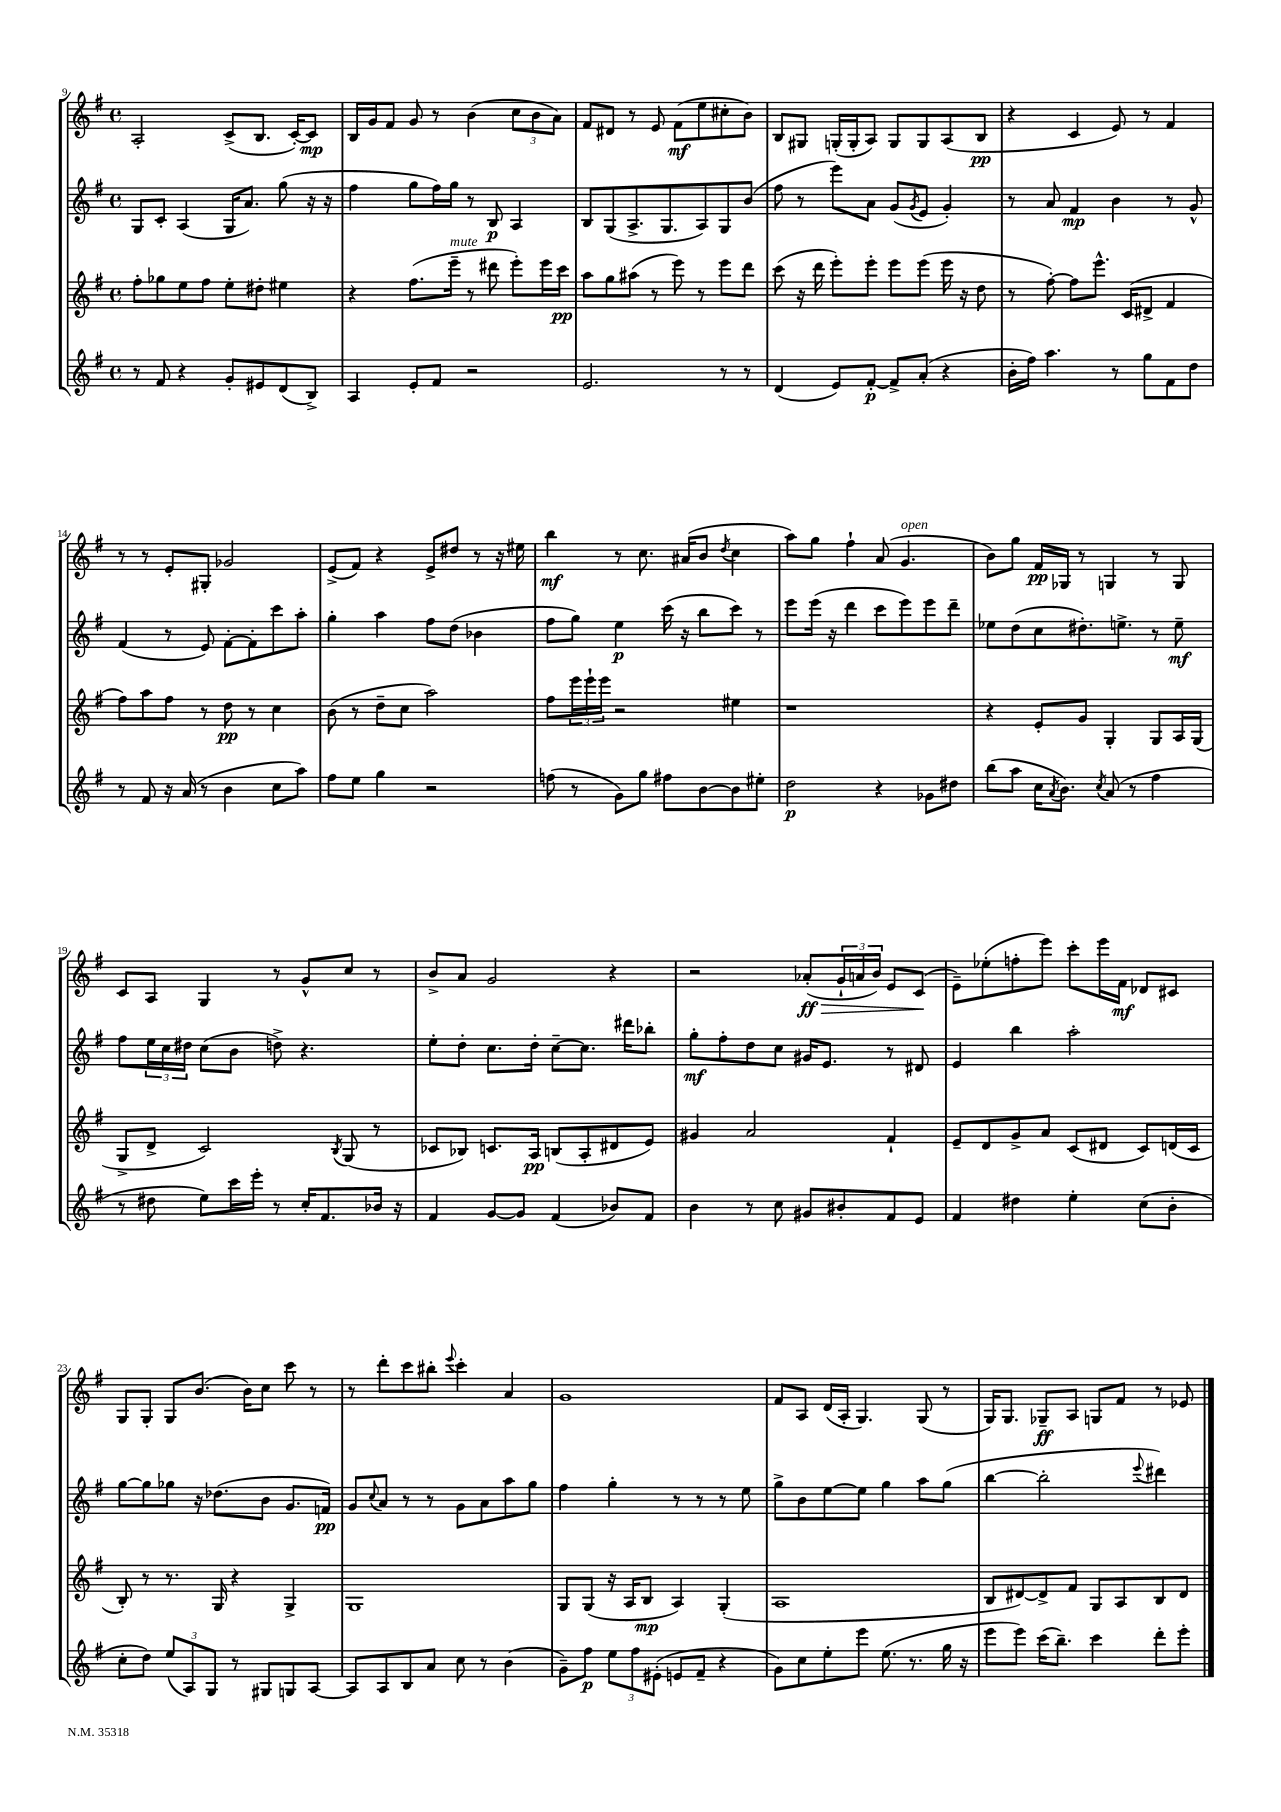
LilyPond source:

<<
\new StaffGroup <<
\new Staff = "s0" {
    \clef treble \key g \major \defaultTimeSignature \time 4/4
    a2-. c'8->( b8. c'16~-.) c'8\mp |
    b16 g'16 fis'8 g'8 r8 b'4( \tuplet 3/2 { c''8 b'8 a'8) } |
    fis'8 dis'8 r8 e'8 fis'8\mf( e''8 cis''8-. b'8) |
    b8 gis8 g16-.( g16-. a8) g8 g8 a8( b8\pp |
    r4 c'4 e'8) r8 fis'4 |
    r8 r8 e'8-. gis8-. ges'2 |
    e'8->( fis'8) r4 e'8-> dis''8 r8 r16 eis''16 |
    b''4\mf r8 c''8. ais'16( b'8 \acciaccatura { d''8 } c''4 |
    a''8) g''8 fis''4-! a'8( g'4.^\markup { \italic "open" } |
    b'8) g''8 fis'16\pp ges16 r8 g4 r8 g8 |
    c'8 a8 g4 r8 g'8-^ c''8 r8 |
    b'8-> a'8 g'2 r4 |
    r2 aes'8-.\ff\>( \tuplet 3/2 { g'16-! a'16 b'16) } e'8 c'8\!( |
    e'8--) ees''8-.( f''8-. e'''8) c'''8-. e'''16 fis'16\mf des'8 cis'8 |
    g8 g8-. g8 b'8.( b'16) c''8 c'''8 r8 |
    r8 d'''8-. c'''8 bis''8-. \appoggiatura { e'''8 } c'''4-. a'4 |
    g'1 |
    fis'8 a8 d'16( a16-. g4.) g8( r8 |
    g16) g8. ges8--\ff a8 g8 fis'8 r8 ees'8 \bar "|." |
}
\new Staff = "s1" {
    \clef treble \key g \major \defaultTimeSignature \time 4/4
    g8 c'8-. a4( g16 a'8.) g''8( r16 r16 |
    fis''4 g''8 fis''16) g''16 r8 b8\p a4 |
    b8 g8( a8.-> g8. a8) g8 b'8( |
    fis''8 r8 e'''8) a'8 g'8( \acciaccatura { g'8 } e'8 g'4-.) |
    r8 a'8 fis'4\mp b'4 r8 g'8-^ |
    fis'4( r8 e'8) fis'8~-. fis'8-. c'''8 a''8-. |
    g''4-. a''4 fis''8 d''8( bes'4 |
    fis''8 g''8) e''4\p c'''16( r16 b''8 c'''8) r8 |
    e'''8 e'''16( r16 d'''4 c'''8 e'''8) e'''8 d'''8-- |
    ees''8 d''8( c''8 dis''8.-.) e''8.-> r8 e''8--\mf |
    fis''8 \tuplet 3/2 { e''16 c''16 dis''16 } c''8( b'8 d''8->) r4. |
    e''8-. d''8-. c''8. d''16-. c''8~-- c''8. dis'''16 bes''8-. |
    g''8-.\mf fis''8-. d''8 c''8 gis'16 e'8. r8 dis'8 |
    e'4 b''4 a''2-. |
    g''8~ g''8 ges''8 r16 des''8.( b'8 g'8. f'16\pp) |
    g'8 \appoggiatura { c''8 } a'8 r8 r8 g'8 a'8 a''8 g''8 |
    fis''4 g''4-. r8 r8 r8 e''8 |
    g''8-> b'8 e''8~ e''8 g''4 a''8 g''8( |
    b''4~ b''2-. \appoggiatura { e'''8 } dis'''4) \bar "|." |
}
\new Staff = "s2" {
    \clef treble \key g \major \defaultTimeSignature \time 4/4
    fis''8-. ges''8 e''8 fis''8 e''8-. dis''8-. eis''4 |
    r4 fis''8.( e'''16--^\markup { \italic "mute" } r8 dis'''8 e'''8-.) e'''16 c'''16\pp |
    a''8 g''8 ais''8( r8 e'''8) r8 e'''8 d'''8 |
    c'''8( r16 d'''16 e'''8-.) e'''8-. e'''8 e'''8( e'''16 r16 d''8 |
    r8 fis''8~-.) fis''8 e'''8.-^ c'16( dis'8-> fis'4 |
    fis''8) a''8 fis''8 r8 d''8\pp r8 c''4 |
    b'8( r8 d''8-- c''8 a''2) |
    fis''8 \tuplet 3/2 { e'''16 e'''16-! e'''16 } r2 eis''4 |
    r1 |
    r4 e'8-. g'8 g4-. g8 a16 g16( |
    g8-> d'8-> c'2) \acciaccatura { b8 } g8( r8 |
    ces'8 bes8) c'8. a16\pp b8( a8-. dis'8 e'8) |
    gis'4 a'2 fis'4-! |
    e'8-- d'8 g'8-> a'8 c'8( dis'8 c'8) d'16( c'16 |
    b8-.) r8 r8. g16 r4 g4-> |
    g1 |
    g8 g8( r16 a16 b8\mp a4) g4-.( |
    a1 |
    b8 dis'8~) dis'8-> fis'8 g8 a8 b8 dis'8 \bar "|." |
}
\new Staff = "s3" {
    \clef treble \key g \major \defaultTimeSignature \time 4/4
    r8 fis'8 r4 g'8-. eis'8 d'8( b8->) |
    a4 e'8-. fis'8 r2 |
    e'2. r8 r8 |
    d'4( e'8) fis'8~-.\p fis'8-> a'8-.( r4 |
    b'16-. fis''16) a''4. r8 g''8 fis'8 d''8 |
    r8 fis'8 r16 a'16( r8 b'4 c''8 a''8) |
    fis''8 e''8 g''4 r2 |
    f''8( r8 g'8) g''8 fis''8 b'8~ b'8 eis''8-. |
    d''2\p r4 ges'8 dis''8 |
    b''8( a''8 c''16 \acciaccatura { a'8 } b'8.) \acciaccatura { c''8 } a'8( r8 fis''4 |
    r8 dis''8 e''8) c'''16 e'''16-. r8 c''16-. fis'8. bes'16 r16 |
    fis'4 g'8~ g'8 fis'4( bes'8) fis'8 |
    b'4 r8 c''8 gis'8 bis'8-. fis'8 e'8 |
    fis'4 dis''4 e''4-. c''8( b'8-. |
    c''8-. d''8) \tuplet 3/2 { e''8( a8) g8 } r8 gis8 g8 a8~ |
    a8 a8 b8 a'8 c''8 r8 b'4( |
    g'8--) fis''8\p \tuplet 3/2 { e''8 fis''8 eis'8-.( } e'8 fis'8-- r4 |
    g'8) c''8 e''8-. e'''8 e''8.( r8. g''16 r16 |
    e'''8 e'''8) c'''16( b''8.--) c'''4 d'''8-. e'''8-. \bar "|." |
}
>>
>>
\layout { \context { \Score currentBarNumber = #9 } }
